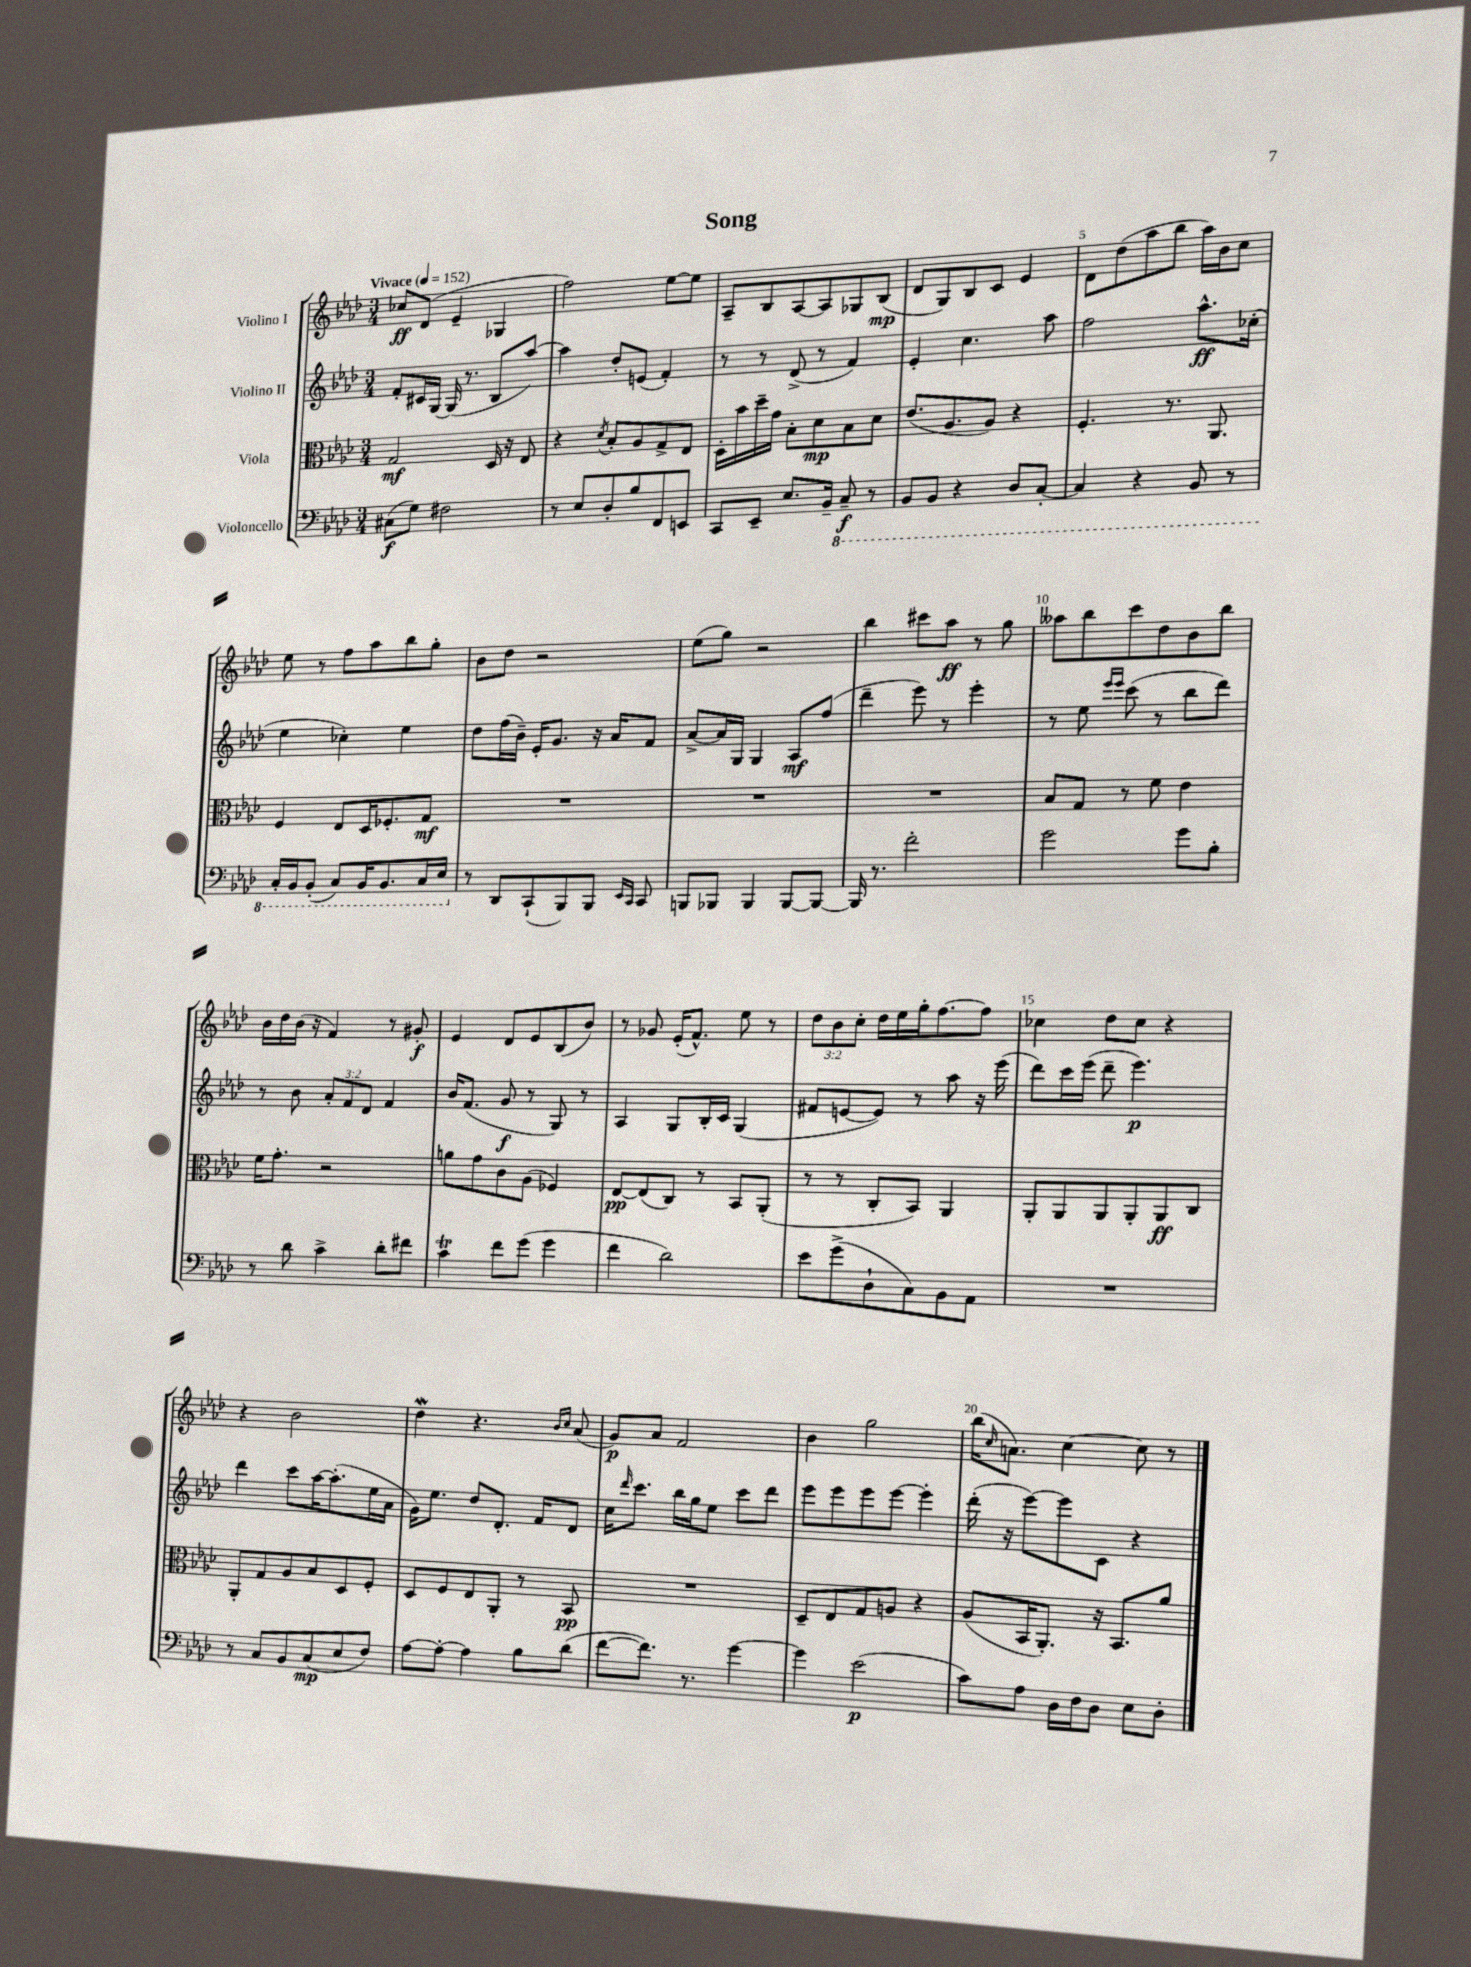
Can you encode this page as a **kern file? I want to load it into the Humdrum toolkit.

**kern	**kern	**kern	**kern
*staff4	*staff3	*staff2	*staff1
*clefF4	*clefC3	*clefG2	*clefG2
*k[b-e-a-d-]	*k[b-e-a-d-]	*k[b-e-a-d-]	*k[b-e-a-d-]
*M3/4	*M3/4	*M3/4	*M3/4
*MM152	*MM152	*MM152	*MM152
(8C#	2G	8f'	8cc-
8G)	.	16c#	(8d-
.	.	[16G	.
2F#	.	(16G]	4e-~
.	.	8.r	.
.	16D-	8B-	4G-
.	16r	.	.
.	8E-	[8aa-)	.
=	=	=	=
8r	4r	4aa-]	2ff)
8E-	.	.	.
.	8qd-	.	.
8D-'	8B-'	8dd-'	.
8B-	8A-	(8e	.
8FF	8G^	4f')	[8ee-
8EE	8E-	.	8ee-]
=	=	=	=
8CC	16D-'	8r	8A-~
.	16b-	.	.
8EE-~	16dd-~	8r	8B-
.	16g	.	.
8.E-	8B-'	(8d-^	[8A-
.	8d-	8r	8A-]
16BB-~	.	.	.
8CC~	8B-	4f)	8G-
8r	8d-	.	(8B-
=	=	=	=
8BBB-	(8.e-	4e-'	8d-
8BBB-	.	.	8G)
.	8.A-	.	.
4r	.	4.cc	8B-
.	8A-)	.	8c
8DD-	4r	.	4e-
[8CC'	.	8aa-	.
=	=	=	=
4CC]	4.F'	2ff	8d-
.	.	.	(8dd-
4r	.	.	8aa-
.	8.r	.	8bb-
8BBB-	.	8.aa-^^	16aa-)
.	8.AA-	.	16b-
8r	.	.	8cc
.	.	(16cc-'	.
=	=	=	=
16CC'	4F	4ee-	8ee-
16BBB-	.	.	.
(8BBB-'	.	.	8r
8CC)	8E-	4cc-')	8ff
16BBB-	16D-	.	8aa-
8.BBB-	8.F-'	.	.
.	.	4ee-	8bb-
16CC	8G	.	8gg'
16EE-	.	.	.
=	=	=	=
8r	2.r	8dd-	8b-
8DD-	.	(16ff	8dd-
.	.	16b-~)	.
(8CC`	.	16e-'	2r
.	.	8.g	.
8BBB-)	.	.	.
8BBB-	.	16r	.
.	.	16a-	.
16qqEE-	.	.	.
16qqCC	.	.	.
8CC	.	8f	.
=	=	=	=
8BBB	2.r	[8a-^	(8ee-
8BBB-	.	16a-]	8gg)
.	.	16G	.
4BBB-	.	4G	2r
[8BBB-	.	8A-	.
8BBB-_	.	(8ff	.
=	=	=	=
16BBB-]	2.r	4ddd-~	4bb-
8.r	.	.	.
2f'	.	8eee-)	8ccc#
.	.	8r	8aa-
.	.	4eee-'	8r
.	.	.	8gg
=	=	=	=
2g	8B-	8r	8aa--
.	8G	8ee-	8bb-
.	.	16qqeee-	.
.	.	16qqeee-	.
.	8r	(8ccc	8ccc
.	8f	8r	8dd-
8g	4e-	8bb-	8b-
8B-'	.	8ddd-)	8bb-
=	=	=	=
8r	16f	8r	16b-
.	8.g'	.	16dd-
8d-	.	8b-	(16b-
.	.	.	16r
4c^	2r	12a-'	4f)
.	.	12f	.
.	.	12d-	.
8d-'	.	4f	8r
8f#	.	.	8g#'
=	=	=	=
4c	8a	16b-	4e-
.	.	(8.f	.
.	8g	.	.
8f	8c	8g	8d-
(8g	(8A-	8r	8e-
4g	4F-)	8G)	(8B-
.	.	8r	8b-)
=	=	=	=
4f	[8E-	4A-	8r
.	(8E-]	.	8g-
2d-)	8C)	8G	(16e-'
.	.	.	8.f^^)
.	8r	16B-'	.
.	.	16c	.
.	8BB-	(4G	8ee-
.	(8AA-'	.	8r
=	=	=	=
8e-	8r	8f#	12dd-
.	.	.	12b-
(8g^	8r	[8e	.
.	.	.	12cc'
8D-`	8C'	8e])	16dd-
.	.	.	16ee-
8C)	8BB-)	8r	16gg'
.	.	.	[8.ff
8BB-	4AA-	8aa-	.
8AA-	.	16r	8ff]
.	.	(16eee-	.
=	=	=	=
2.r	8AA-'	8ddd-)	4cc-
.	8AA-	16ccc	.
.	.	(16eee-	.
.	8AA-	8ddd-~	8dd-
.	8AA-'	4.eee-)	8cc-
.	8AA-	.	4r
.	8C	.	.
=	=	=	=
8r	8AA-'	4ddd-	4r
8C	8G	.	.
8BB-	8A-	8ccc	2b-
(8C	8B-	[16aa-	.
.	.	(8.aa-']	.
8E-	8D-	.	.
8F)	8F'	16ee-	.
.	.	16a-	.
=	=	=	=
[8A-	8D-	16g)	4dd-
.	.	8.ee-	.
8A-'_	8F	.	.
4A-]	8E-	8dd-	4.r
.	8AA-'	8.d-'	.
8B-	8r	.	.
.	.	16f	.
.	.	.	16qqb-
.	.	.	16qqcc
(8d-	8BB-	8d-	(8a-
=	=	=	=
[8f	2.r	16cc	8g)
.	.	16qqddd-	.
.	.	8.ccc	.
8.f])	.	.	8a-
.	.	16bb-	2f
8.r	.	16gg	.
.	.	8ee-	.
[4g	.	8ccc	.
.	.	8ddd-	.
=	=	=	=
4g]	8D-~	8eee-	4b-
.	8E-	8eee-	.
(2e-	8G	8eee-	2gg
.	8A	[8eee-	.
.	4r	4eee-']	.
=	=	=	=
8c)	(8A-	(16ddd-'	(16bb-
.	.	.	16qqcc
.	.	16r	8.a)
8A-	16BB-	[8eee-)	.
.	8.AA-')	.	.
16D-	.	8eee-]	[4cc
16F	.	.	.
8D-	16r	8c	.
.	8.BB-	.	.
8E-	.	4r	8cc]
8D-'	8a-	.	8r
==	==	==	==
*-	*-	*-	*-
